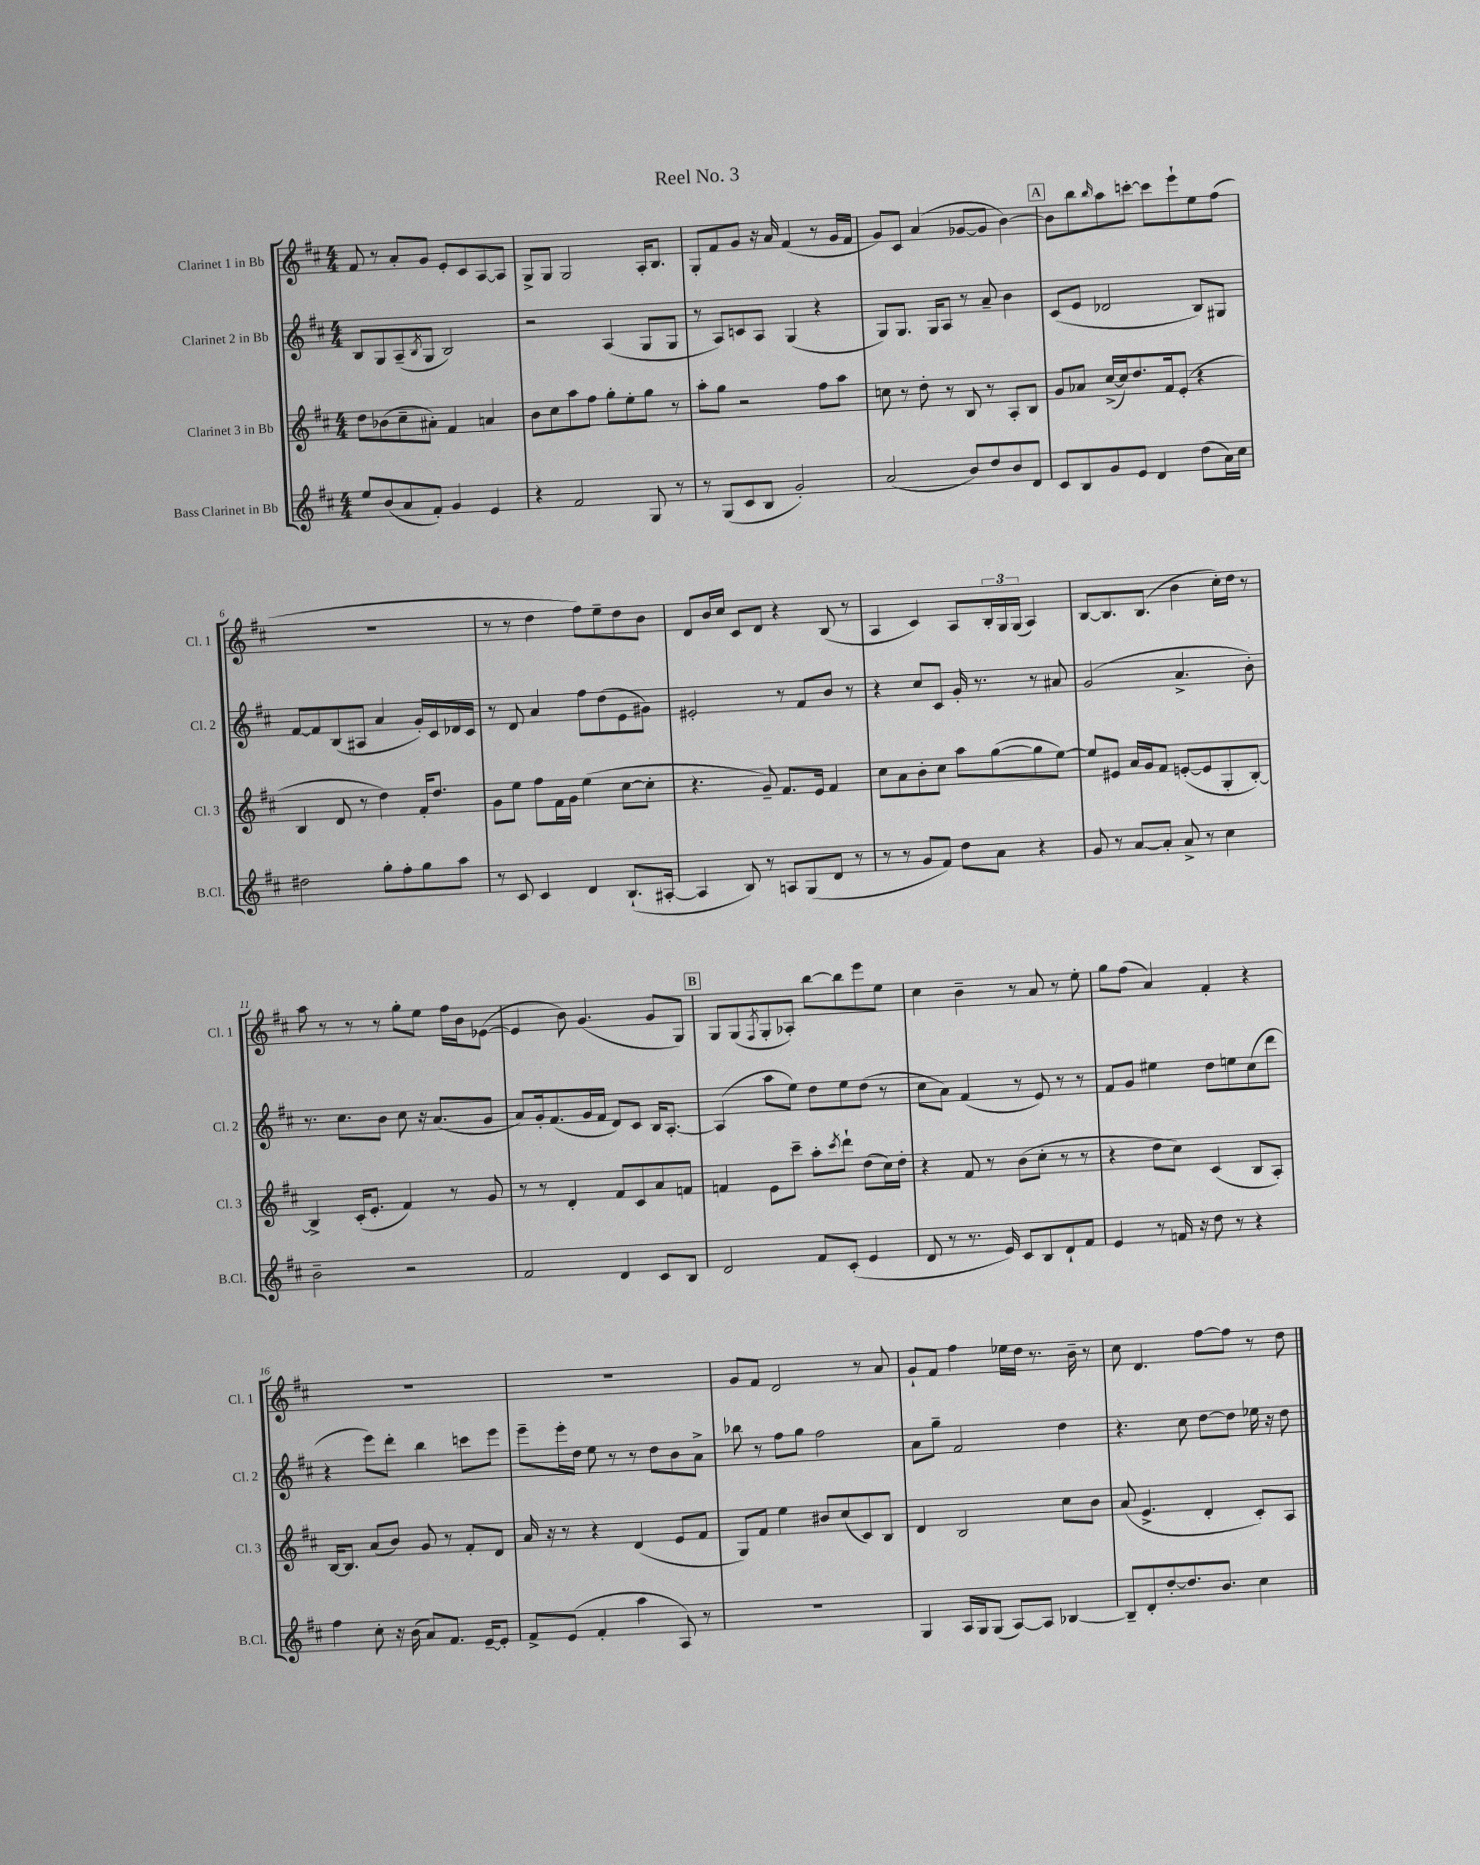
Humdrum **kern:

**kern	**kern	**kern	**kern
*staff4	*staff3	*staff2	*staff1
*clefG2	*clefG2	*clefG2	*clefG2
*k[f#c#]	*k[f#c#]	*k[f#c#]	*k[f#c#]
*M4/4	*M4/4	*M4/4	*M4/4
8ee	8dd	8B	8f#
(8b	(8b-	8G	8r
8a	8cc#~	(8A~	8a'
.	.	8qB	.
8f#')	8a#')	8G	8g
4g	4f#	2B)	8e'
.	.	.	8c#
4e	4a	.	[8A
.	.	.	8A]
=	=	=	=
4r	8b	2r	8G^
.	8cc#	.	8G
2f#	8aa	.	2G
.	8ff#	.	.
.	8gg'	(4A	.
.	8ee'	.	.
8G	8gg	8G	16A'
.	.	.	8.B
8r	8r	8G	.
=	=	=	=
8r	8aa'	8r	8G'
(8G	8gg	8A)	8f#
8c#	2r	8c	8g
8B	.	8A	16r
.	.	.	16a
2g')	.	(4G	(4f#
.	8ff#	4r	8r
.	8aa	.	16g
.	.	.	16f#
=	=	=	=
(2a	8cc	8G)	8g)
.	8r	8.G	8c#
.	8dd'	.	(4a
.	.	16G	.
.	8r	8A	.
8b)	8B	8r	[8g-
8dd	8r	8a~	8g-]
8b	8A'	4b	[4b)
8d	8B	.	.
=	=	=	=
8c#	8g	(8c#	8b]
8B	8a-	8e	8bb
.	.	.	16qqbb
8g	([16cc#^	2d-	8aa
.	16cc#])	.	.
8e	8.dd	.	[8ccc'
4d	.	.	8ccc]
.	16f#	.	.
.	(8e'	.	8eee`
(8dd	4r	8B)	8ee
16a)	.	8G#	(8ff#
16cc#	.	.	.
=	=	=	=
2dd#	4B	[8f#	1r
.	.	8f#]	.
.	8d	(8B	.
.	8r	8A#	.
8gg'	4dd)	4a	.
8ff#'	.	.	.
8gg	16f#'	16g')	.
.	8.dd	16c#	.
8aa	.	16d-	.
.	.	16c#	.
=	=	=	=
8r	8g	8r	8r
8c#	8ee	8d	8r
4c#	8ff#	4a	4dd
.	16f#	.	.
.	16g	.	.
4d	(4ee	8ff#	8ff#)
.	.	(8dd	8ee~
(8.B`	[8cc#	8e	8dd
.	8cc#']	8g#)	8b
[16A#'	.	.	.
=	=	=	=
4A#]	4.r	2e#'	8d
.	.	.	16b
.	.	.	16cc#
8B)	.	.	8c#
8r	8g~)	.	8d
8A	8.f#	8r	4r
(8G	.	8f#	.
.	16e	.	.
8d	4f#	8b	(8B
8r	.	8r	8r
=	=	=	=
8r	8cc#	4r	4A
8r	8a	.	.
8g	8b'	8cc#	4c#)
8f#)	8cc#	8c#	.
8dd	8aa	16g'	8A
.	.	8.r	.
8a	([8gg	.	24B'
.	.	.	24G
.	.	.	(24G
4r	8gg]	8r	4A)
.	[8ee)	8a#	.
=	=	=	=
8g	8ee]	(2g	[8B
8r	8e#	.	8.B]
[8a	16a	.	.
.	16g	.	(8.B
8a']	8f#	.	.
8a^	([8e'	4.a^	4b
8r	8e]	.	.
4cc#	8G'	.	16cc#')
.	.	.	16dd
.	[8B')	8b')	8r
=	=	=	=
2b~	4B^]	8.r	8aa
.	.	.	8r
.	.	8.cc#	.
.	(16c#'	.	8r
.	8.e'	.	.
.	.	8b	8r
2r	4f#)	8cc#	8gg'
.	.	16r	8ee
.	.	(8.a	.
.	8r	.	16ff#
.	.	.	16b
.	8g	8g	([8e-
=	=	=	=
2f#	8r	8a)	4e-]
.	8r	16g'	.
.	.	(8.f#	.
.	4d'	.	8b)
.	.	16g	(4.g
.	.	16f#	.
4d	8f#	8d)	.
.	8c#	8c#	.
8c#	8a	16B	8g
.	.	[8.A'	.
8B	8f	.	8G)
=	=	=	=
2d	4f	(4A]	8G
.	.	.	(8G
.	.	.	8qF#
.	8e	8aa	8G'
.	8ccc#~	8ee)	8A-')
8f#	8aa'	8dd	[8bb
.	8qccc#	.	.
(8c#'	8ddd`	8ee	8bb]
4e	(8dd	(8dd	8eee
.	16cc#)	8r	8ee
.	16dd'	.	.
=	=	=	=
8d	4r	8cc#	4cc#
8r	.	8a)	.
8.r	8f#	(4f#	4b~
.	8r	.	.
16e)	.	.	.
8c#	(8b	8r	8r
8B	8cc#'	8e)	8a
8d`	8r	8r	8r
8f#	8r	8r	8ee'
=	=	=	=
4e	4r	8f#	8gg
.	.	8g	(8ff#
8r	8dd	4ee#	4a)
16f	8cc#)	.	.
16r	.	.	.
8dd	(4c#	8dd	4f#'
8r	.	8ee	.
4r	8B	(8cc#	4r
.	8A')	8ddd	.
=	=	=	=
4ff#	[16B	4r	1r
.	8.B]	.	.
8cc#'	(8a	8eee)	.
16r	8b)	8ddd'	.
(16b	.	.	.
8a)	8g	4bb	.
8.f#	8r	.	.
.	8f#'	8ccc	.
[16e~	.	.	.
8e']	8d	8eee	.
=	=	=	=
8f#^	16a	8eee~	1r
.	16r	.	.
(8e	8r	16eee'	.
.	.	16dd	.
4f#'	4r	8ee	.
.	.	8r	.
4aa	(4d	8r	.
.	.	8dd	.
8A)	8e	8b	.
8r	8f#	8a^	.
=	=	=	=
1r	8G)	8bb-	8g
.	8f#	8r	8f#
.	4ee	8ff#	2d
.	.	8gg	.
.	8b#	2ff#	.
.	(8cc#	.	.
.	8c#)	.	8r
.	8B	.	8a
=	=	=	=
4G	4d	8a	8g`
.	.	8gg~	8f#
16A	2B	2f#	4ff#
16G	.	.	.
(8G	.	.	.
[8A)	.	.	16ee-
.	.	.	16dd
8A]	.	.	8.r
[4B-	8cc#	4dd	.
.	.	.	16b~
.	8b	.	8r
=	=	=	=
8B-~]	(8a	4.r	8cc#
8d'	4.e^	.	4.d
[8dd'	.	.	.
8.dd]	.	8cc#	.
.	4d'	[8dd	[8ff#
8.b	.	.	.
.	.	8dd]	8ff#]
4cc#	8c#')	16ee-	8r
.	.	16r	.
.	8A	8dd	8dd
==	==	==	==
*-	*-	*-	*-
